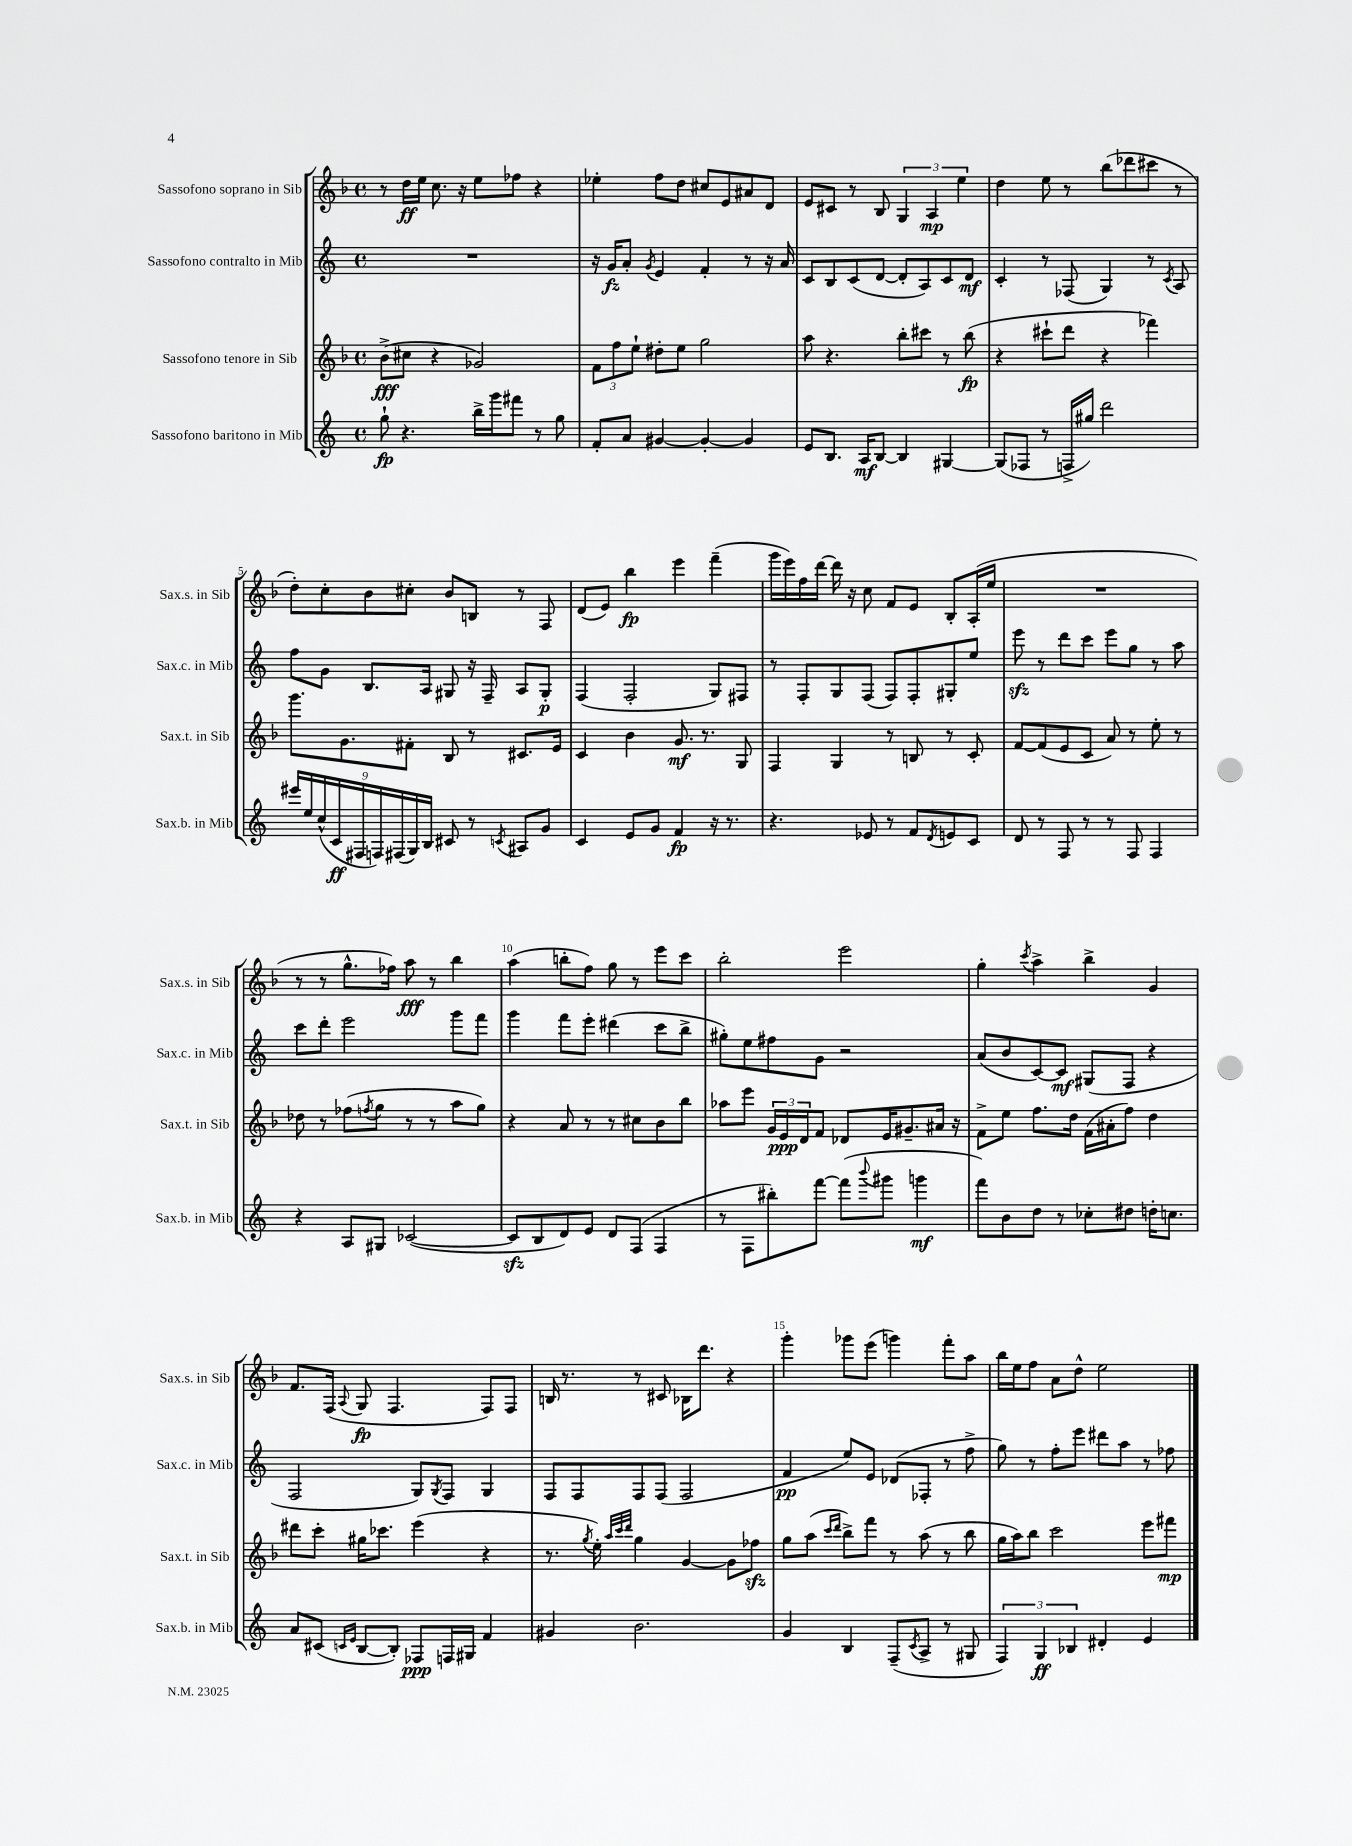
<<
\new StaffGroup <<
\new Staff = "s0" \with { instrumentName = "Sassofono soprano in Sib" shortInstrumentName = "Sax.s. in Sib" } {
    \clef treble \key f \major \defaultTimeSignature \time 4/4
    r8 d''16\ff e''16 c''8. r16 e''8 fes''8 r4 |
    ees''4-. f''8 d''8 cis''8 e'8 ais'8 d'8 |
    e'8 cis'8 r8 bes8 \tuplet 3/2 { g4 a4\mp e''4 } |
    d''4 e''8 r8 bes''8( des'''8 cis'''8 r8 |
    d''8-.) c''8-. bes'8 cis''8-. bes'8 b8 r8 f8 |
    d'8( e'8) bes''4\fp e'''4 f'''4--( |
    g'''16 e'''16) f''16 d'''16~ d'''16 r16 c''8 f'8 e'8 bes8-. a16-.( e''16 |
    R1 |
    r8 r8 g''8.-^ fes''16) a''8\fff r8 bes''4 |
    a''4( b''8-. f''8) g''8 r8 e'''8 c'''8 |
    bes''2-. e'''2 |
    g''4-. \acciaccatura { c'''8 } a''4-> bes''4-> g'4 |
    f'8. f16( \appoggiatura { a8 } g8\fp f4. f8) f8 |
    b16 r8. r8 cis'8 bes16 d'''8. r4 |
    g'''4-. ges'''8 e'''8( g'''4) f'''8-. a''8 |
    bes''16 e''16 f''8 a'8 d''8-^ e''2 \bar "|." |
}
\new Staff = "s1" \with { instrumentName = "Sassofono contralto in Mib" shortInstrumentName = "Sax.c. in Mib" } {
    \clef treble \key c \major \defaultTimeSignature \time 4/4
    R1 |
    r16 g'16\fz a'8-. \acciaccatura { g'8 } e'4 f'4-. r8 r16 a'16 |
    c'8 b8 c'8( d'8~ d'8-. a8) c'8 d'8\mf |
    c'4-. r8 fes8( g4) r8 \acciaccatura { c'8 } a8 |
    f''8 g'8 b8. a16 gis8 r16 f16-- a8 gis8-.\p |
    f4( f2-. g8) fis8 |
    r8 f8-. g8 f8( f8) f8-. gis8-. e''8 |
    e'''8\sfz r8 d'''8 c'''8 e'''8 g''8 r8 a''8 |
    c'''8 d'''8-. e'''2 g'''8 f'''8 |
    g'''4 f'''8 e'''8-. dis'''4( c'''8 b''8-> |
    gis''8-.) e''8 fis''8 g'8 r2 |
    a'8( b'8 c'8~) c'8\mf gis8( f8 r4 |
    f2 g8) \acciaccatura { g8 } f8 g4 |
    f8 f8 f8 f8( f2 |
    f'4\pp e''8) e'8 des'8( fes8-. r8 f''8-> |
    g''8) r8 f''8-. e'''8 dis'''8 a''8 r8 fes''8 \bar "|." |
}
\new Staff = "s2" \with { instrumentName = "Sassofono tenore in Sib" shortInstrumentName = "Sax.t. in Sib" } {
    \clef treble \key f \major \defaultTimeSignature \time 4/4
    bes'8->\fff( cis''8 r4 ges'2) |
    \tuplet 3/2 { f'8 f''8 e''8-! } dis''8-. e''8 g''2 |
    a''8 r4. bes''8-. cis'''8 r8 bes''8\fp( |
    r4 cis'''8-! d'''8 r4 fes'''4) |
    g'''8. g'8. fis'8-. bes8 r8 cis'8. e'16 |
    c'4 bes'4 g'8.\mf r8. g8 |
    f4 g4 r8 b8 r8 c'8-. |
    f'8~ f'8( e'8 c'8 a'8) r8 e''8-. r8 |
    des''8 r8 fes''8( \acciaccatura { f''8 } g''8 r8 r8 a''8 g''8) |
    r4 a'8 r8 r8 cis''8 bes'8 bes''8 |
    aes''8 e'''8 \tuplet 3/2 { g'16 e'16\ppp d'16 } f'8 des'8 e'16 gis'8.-- ais'16 r16 |
    f'8-> e''8 f''8. d''16 f'16( ais'16-. f''8) d''4 |
    dis'''8 c'''8-. gis''16 ces'''8. e'''4( r4 |
    r8. \acciaccatura { g''8 } e''16-.) \grace { a''32 c'''32 d'''32 } g''4 g'4~ g'8 fes''8\sfz |
    g''8 a''8( \grace { c'''16 d'''16 } bes''8->) f'''8 r8 a''8( r8 bes''8 |
    g''16 a''16) bes''8 c'''2 e'''8 fis'''8\mp \bar "|." |
}
\new Staff = "s3" \with { instrumentName = "Sassofono baritono in Mib" shortInstrumentName = "Sax.b. in Mib" } {
    \clef treble \key c \major \defaultTimeSignature \time 4/4
    g''8-!\fp r4. b''16-> g'''16 fis'''8 r8 g''8 |
    f'8-. a'8 gis'4~ gis'4~-. gis'4 |
    e'8 b8. a16\mf b8~ b4 gis4~ |
    gis8( fes8 r8 f16-> gis''16) d'''2 |
    \tuplet 9/8 { eis'''16 e''16 c''16-^( c'16\ff fis16 f16) fis16( g16) b16 } cis'8 r8 \acciaccatura { c'8 } ais8 g'8 |
    c'4 e'8 g'8 f'4\fp r16 r8. |
    r4. ees'8 r8 f'8 \acciaccatura { d'8 } e'8 c'8 |
    d'8 r8 f8 r8 r8 f8 f4 |
    r4 a8 gis8 ces'2~( |
    ces'8\sfz b8 d'8) e'8 d'8 f8( f4 |
    r8 f8 bis''8-.) f'''8~ f'''8( \appoggiatura { b'''8 } gis'''8 g'''4\mf |
    f'''8) b'8 d''8 r8 ces''8-. dis''8 d''16-. c''8. |
    a'8 cis'8( \grace { c'16 e'16 } b8~ b8-.) fes8\ppp f16 gis16 f'4 |
    gis'4 b'2. |
    g'4 b4 f8--( \acciaccatura { c'8 } a8-> r8 gis8 |
    \tuplet 3/2 { f4) g4\ff bes4 } dis'4-. e'4 \bar "|." |
}
>>
>>
\layout { \context { \Score \override BarNumber.break-visibility = ##(#f #t #t) barNumberVisibility = #(every-nth-bar-number-visible 5) } }
